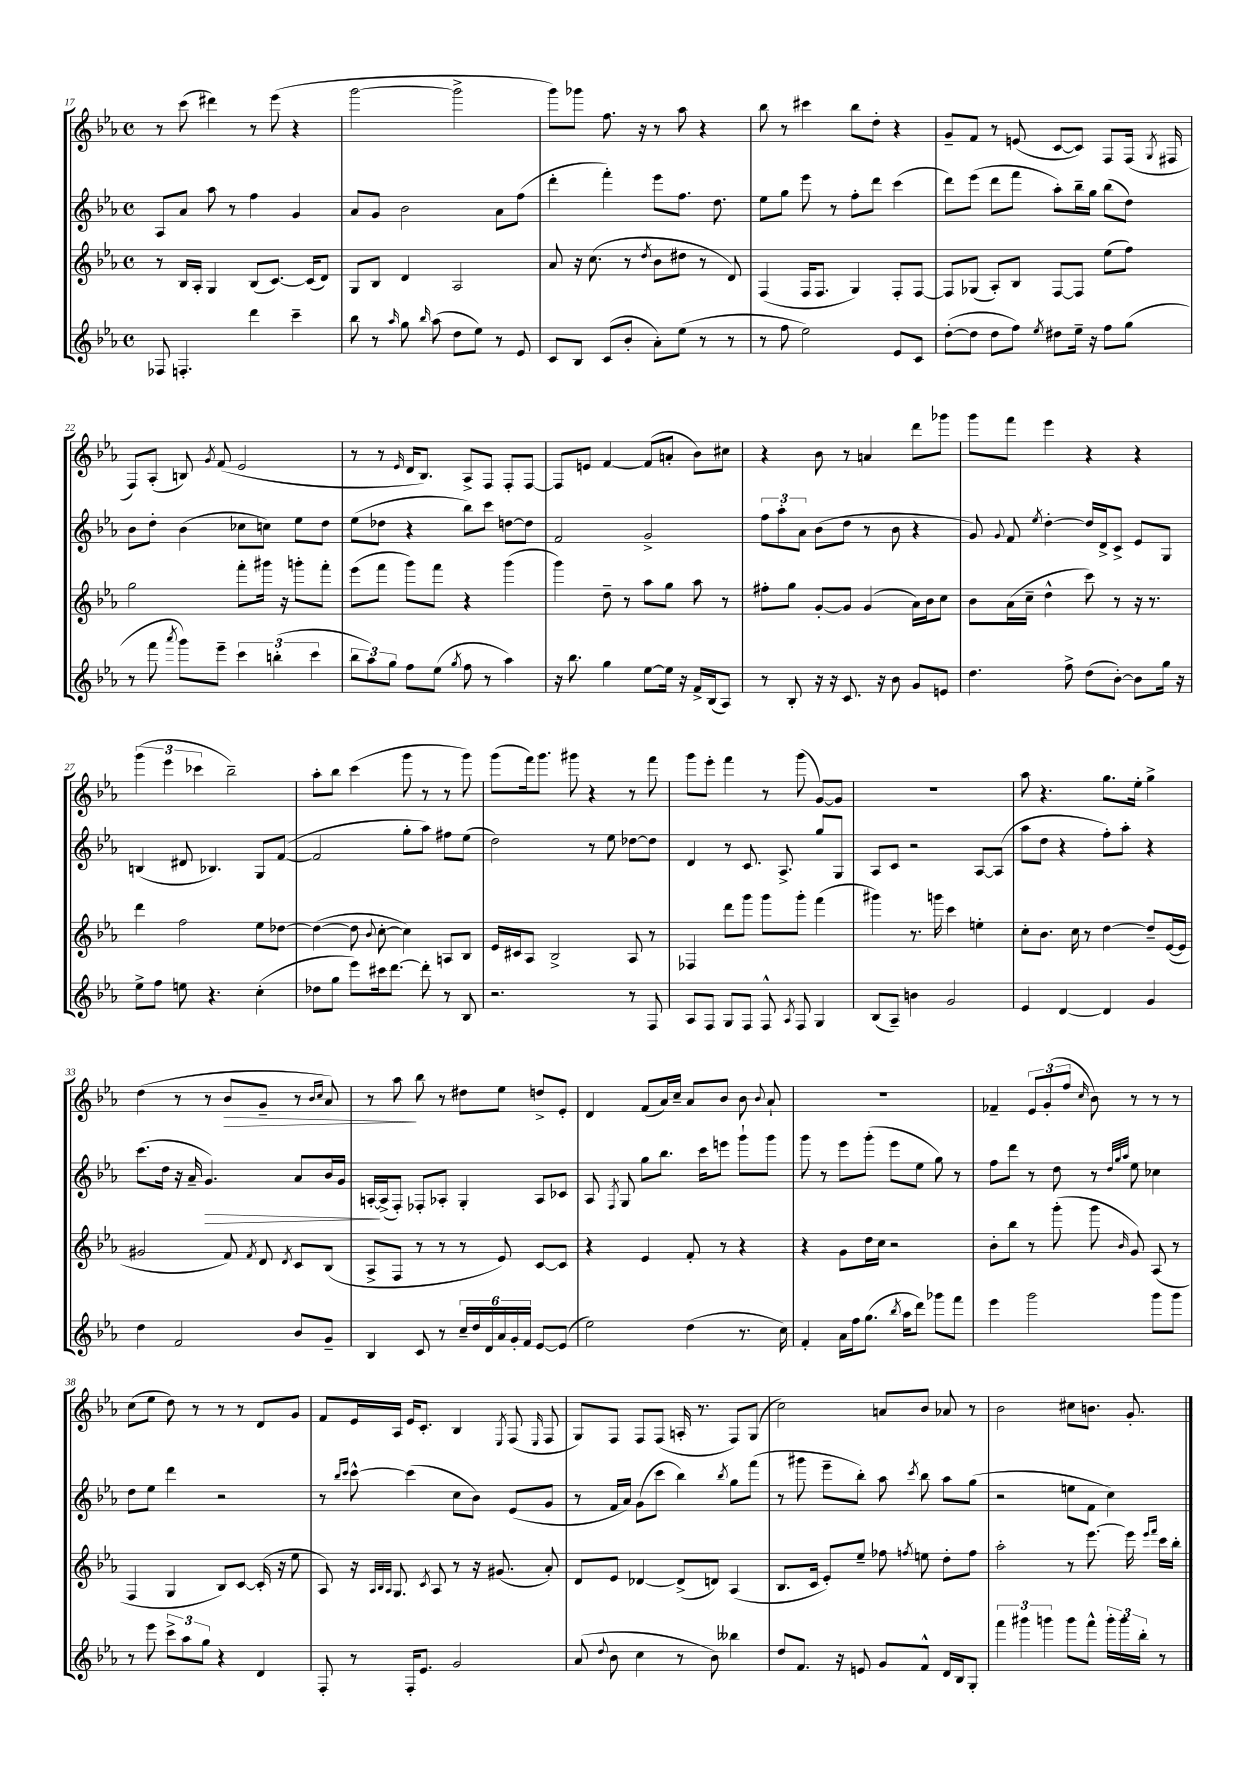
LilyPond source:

<<
\new StaffGroup <<
\new Staff = "s0" {
    \clef treble \key ees \major \defaultTimeSignature \time 4/4
    \autoBeamOff r8 c'''8( dis'''4) r8 ees'''8( r4 |
    g'''2~ g'''2-> |
    g'''8[) ges'''8] f''8. r16 r8 aes''8 r4 |
    bes''8 r8 cis'''4 bes''8[ d''8]-. r4 |
    g'8[-- f'8] r8 e'8( c'8[~ c'8]) f8[ f16]( \acciaccatura { g8 } fis16 |
    f8[) aes8]-.( b8) \acciaccatura { g'8 } f'8( ees'2 |
    r8 r8 \grace { ees'16 } d'16[ bes8.]) aes8[-> f8] f8[-. f8]~ |
    f8[ e'8] f'4~ f'8[( a'8]-. bes'8[) cis''8] |
    r4 bes'8 r8 a'4 d'''8[ ges'''8] |
    g'''8[ f'''8] ees'''4 r4 r4 |
    \tuplet 3/2 { g'''4( ees'''4 ces'''4 } bes''2--) |
    aes''8[-. bes''8] c'''4( g'''8 r8 r8 g'''8) |
    g'''8[( f'''16) g'''8.] gis'''8 r4 r8 f'''8 |
    g'''8[ ees'''8]-. f'''4 r8 g'''8( g'8[~) g'8] |
    R1 |
    aes''8 r4. g''8.[ ees''16]-. g''4-> |
    d''4( r8 r8 bes'8[\> g'8]-- r8 \grace { bes'16[ c''16] } aes'8) |
    r8 aes''8\! bes''8 r8 dis''8[ ees''8] d''8[-> ees'8]-. |
    d'4 f'8[( aes'16) c''16]-- aes'8[ bes'8] bes'8 \appoggiatura { bes'8 } aes'8-! |
    R1 |
    fes'4-- \tuplet 3/2 { ees'8[ g'8-.( f''8] } \grace { c''16 } bes'8) r8 r8 r8 |
    c''8[( ees''8] d''8) r8 r8 r8 d'8[ g'8] |
    f'8[ ees'16 aes16] ees'16[ c'8.]-. bes4 \acciaccatura { ees8 } f8( \grace { ees16 } f8 |
    g8[) f8] f8[ f8]( a16-. r8. f8[) g8]( |
    c''2) a'8[ bes'8] aes'8 r8 |
    bes'2 cis''8[ b'8.] g'8.-. \bar "|." |
}
\new Staff = "s1" {
    \clef treble \key ees \major \defaultTimeSignature \time 4/4
    \autoBeamOff aes8[ aes'8] aes''8 r8 f''4 g'4 |
    aes'8[ g'8] bes'2 aes'8[ f''8]( |
    d'''4-. f'''4-.) ees'''8[ f''8.] d''8. |
    ees''8[ g''8] ees'''8 r8 f''8[-. d'''8] c'''4( |
    d'''8[) ees'''8]( d'''8[ f'''8] aes''8[-.) bes''16-- g''16] bes''8[( d''8]) |
    bes'8[ d''8]-. bes'4( ces''8[ c''8]) ees''8[ d''8] |
    ees''8[( des''8] r4 bes''8[) c'''8] d''8[~ d''8] |
    f'2 g'2-> |
    \tuplet 3/2 { f''8[ aes''8-. aes'8] } bes'8[( d''8] r8 bes'8 r4 |
    g'8) \appoggiatura { g'8 } f'8 \acciaccatura { ees''8 } d''4~-. d''16[ d'16-> c'8]-> ees'8[ g8] |
    b4( dis'8 bes4.) g8[ f'8]~( |
    f'2 g''8[-. aes''8]) fis''8[ ees''8]( |
    d''2) r8 ees''8 des''8[~ des''8] |
    d'4 r8 c'8. aes8.-> g''8[ g8] |
    aes8[ c'8] r2 aes8[~ aes8]( |
    aes''8[ d''8] r4 f''8[-.) aes''8]-. r4 |
    c'''8.[( d''16] r16 aes'16-- g'4.\>) aes'8[ bes'16 g'16] |
    a16[~-.\! a16->( f8]-.) fes8[-. aes8]-. g4-. aes8[ ces'8] |
    aes8 \acciaccatura { f8 } g8 g''8[ bes''8.] c'''16[ e'''8] g'''8[-! g'''8] |
    g'''8 r8 ees'''8[ g'''8]-.( ees'''8[ ees''8] g''8) r8 |
    f''8[ d'''8] r8 d''8 r8 \grace { d''32[ g''32 aes''32] } ees''8 ces''4 |
    d''8[ ees''8] d'''4 r2 |
    r8 \grace { bes''16[ c'''16] } c'''8~-^ c'''4( c''8[ bes'8]) ees'8[( g'8] |
    r8 f'16[ aes'16]) g'8[( c'''8] bes''4) \acciaccatura { bes''8 } g''8[ f'''8]( |
    r8 gis'''8 ees'''8[-- bes''8]-.) aes''8 \acciaccatura { c'''8 } bes''8 aes''8[ g''8]( |
    r2 e''8[ f'8] c''4) \bar "|." |
}
\new Staff = "s2" {
    \clef treble \key ees \major \defaultTimeSignature \time 4/4
    \autoBeamOff r8 bes16[ aes16]-. g4 bes8[( c'8.]~) c'16[( d'8]) |
    g8[ bes8] d'4 aes2 |
    aes'8 r16 c''8.( r8 \acciaccatura { d''8 } bes'8[ dis''8] r8 d'8) |
    f4( f16[ f8.] g4) f8[-. f8]~ |
    f8[ ges8]( aes8[-.) bes8] f8[~ f8] ees''8[( f''8]) |
    g''2 f'''8[-. gis'''16] r16 g'''8[-. f'''8]-. |
    ees'''8[( f'''8] g'''8[) f'''8] r4 g'''4( |
    g'''4) d''8-- r8 aes''8[ g''8] aes''8 r8 |
    fis''8[-. g''8] g'8[~-. g'8] g'4( aes'16[) bes'16 c''8] |
    bes'8[ aes'16( c''16]-- d''4-^ c'''8) r8 r16 r8. |
    d'''4 f''2 ees''8[ des''8]~ |
    des''4~( des''8 \appoggiatura { bes'8 } c''8~-. c''4) a8[ bes8] |
    ees'16[ cis'16 aes8] bes2-> aes8 r8 |
    fes4 d'''8[ g'''8] g'''8[ g'''8]-. f'''4( |
    gis'''4) r8. g'''16 c'''4 e''4-. |
    c''8[-. bes'8.] c''16 r8 d''4~ d''8[-- ees'16~( ees'16] |
    gis'2 f'8) \acciaccatura { f'8 } d'8 \acciaccatura { d'8 } c'8[ bes8]( |
    aes8[-> f8] r8 r8 r8 ees'8) c'8[~ c'8] |
    r4 ees'4 f'8-. r8 r4 |
    r4 g'8[ d''16 c''16] r2 |
    bes'8[-. bes''8] r8 g'''8-.( g'''8 \grace { bes'16 } g'8) aes8( r8 |
    f4 g4 bes8[) c'8]~ c'16-.( r16 ees''8 |
    aes8) r16 \grace { aes32[ bes32 aes32] } g8. \acciaccatura { c'8 } aes8 r8 r16 gis'8.( aes'8-.) |
    d'8[ ees'8] des'4~ des'8[->( d'8]) aes4( |
    bes8.[ c'16] ees'8[-.) ees''8]-- fes''8 \acciaccatura { f''8 } e''8 d''8[-. f''8] |
    aes''2-. r8 ees'''8.~ ees'''16 \grace { ees'''16[ f'''16] } c'''16[ bes''16]-. \bar "|." |
}
\new Staff = "s3" {
    \clef treble \key ees \major \defaultTimeSignature \time 4/4
    \autoBeamOff fes8 f4.-. d'''4 c'''4-- |
    bes''8 r8 \grace { aes''16 } g''8 \grace { bes''16 } aes''8( d''8[ ees''8]) r8 ees'8 |
    c'8[ bes8] c'8[( bes'8]-. aes'8[-.) ees''8]( r8 r8 |
    r8 f''8 ees''2) ees'8[ c'8] |
    d''8[~-.( d''8] d''8[ f''8]) \acciaccatura { ees''8 } dis''8[ ees''16]-- r16 f''8[ g''8]( |
    r8 f'''8 \acciaccatura { aes'''8 } g'''8[) ees'''8]-- \tuplet 3/2 { c'''4 b''4-.( c'''4 } |
    \tuplet 3/2 { bes''8[ aes''8) g''8] } f''8[ ees''8]( \acciaccatura { g''8 } f''8 r8 aes''4) |
    r16 bes''8. g''4 ees''8[~ ees''16] r16 f'16[-> bes16( aes8]) |
    r8 bes8-. r16 r16 c'8. r16 bes'8 g'8[ e'8] |
    d''4. f''8-> d''8[( bes'8]~-.) bes'8[ g''16] r16 |
    ees''8[-> f''8] e''8 r4. c''4-.( |
    des''8[ g''8] ees'''8[) cis'''16 d'''8.]~ d'''8-. r8 bes8 |
    r2. r8 f8 |
    aes8[ f8] g8[ f8] f8-^ \acciaccatura { aes8 } f8 g4 |
    bes8[( aes8]--) b'4 g'2 |
    ees'4 d'4~ d'4 g'4 |
    d''4 f'2 bes'8[ g'8]-- |
    bes4 c'8 r8 \tuplet 6/4 { c''16[-- d''16 d'16 aes'16 g'16-. f'16] } ees'8[~ ees'8]( |
    ees''2) d''4( r8. c''16) |
    f'4-. aes'16[ f''16 g''8.]( \acciaccatura { bes''8 } aes''16[ d'''8]) ges'''8[ f'''8] |
    ees'''4 g'''2 g'''8[ g'''8] |
    r8 ees'''8 \tuplet 3/2 { c'''8[-> aes''8 g''8] } r4 d'4 |
    f8-. r8 f16[-. ees'8.] g'2 |
    aes'8( \appoggiatura { d''8 } bes'8 c''4 r8 bes'8) beses''4 |
    d''8[ f'8.] r16 e'8 g'8[ f'8]-^ d'16[ bes16 g8]-. |
    \tuplet 3/2 { f'''4 gis'''4 g'''4 } g'''8[ f'''8]-^ \tuplet 3/2 { g'''16[-. g'''16 bes''16]-. } r8 \bar "|." |
}
>>
>>
\layout { \context { \Score currentBarNumber = #17 } }
